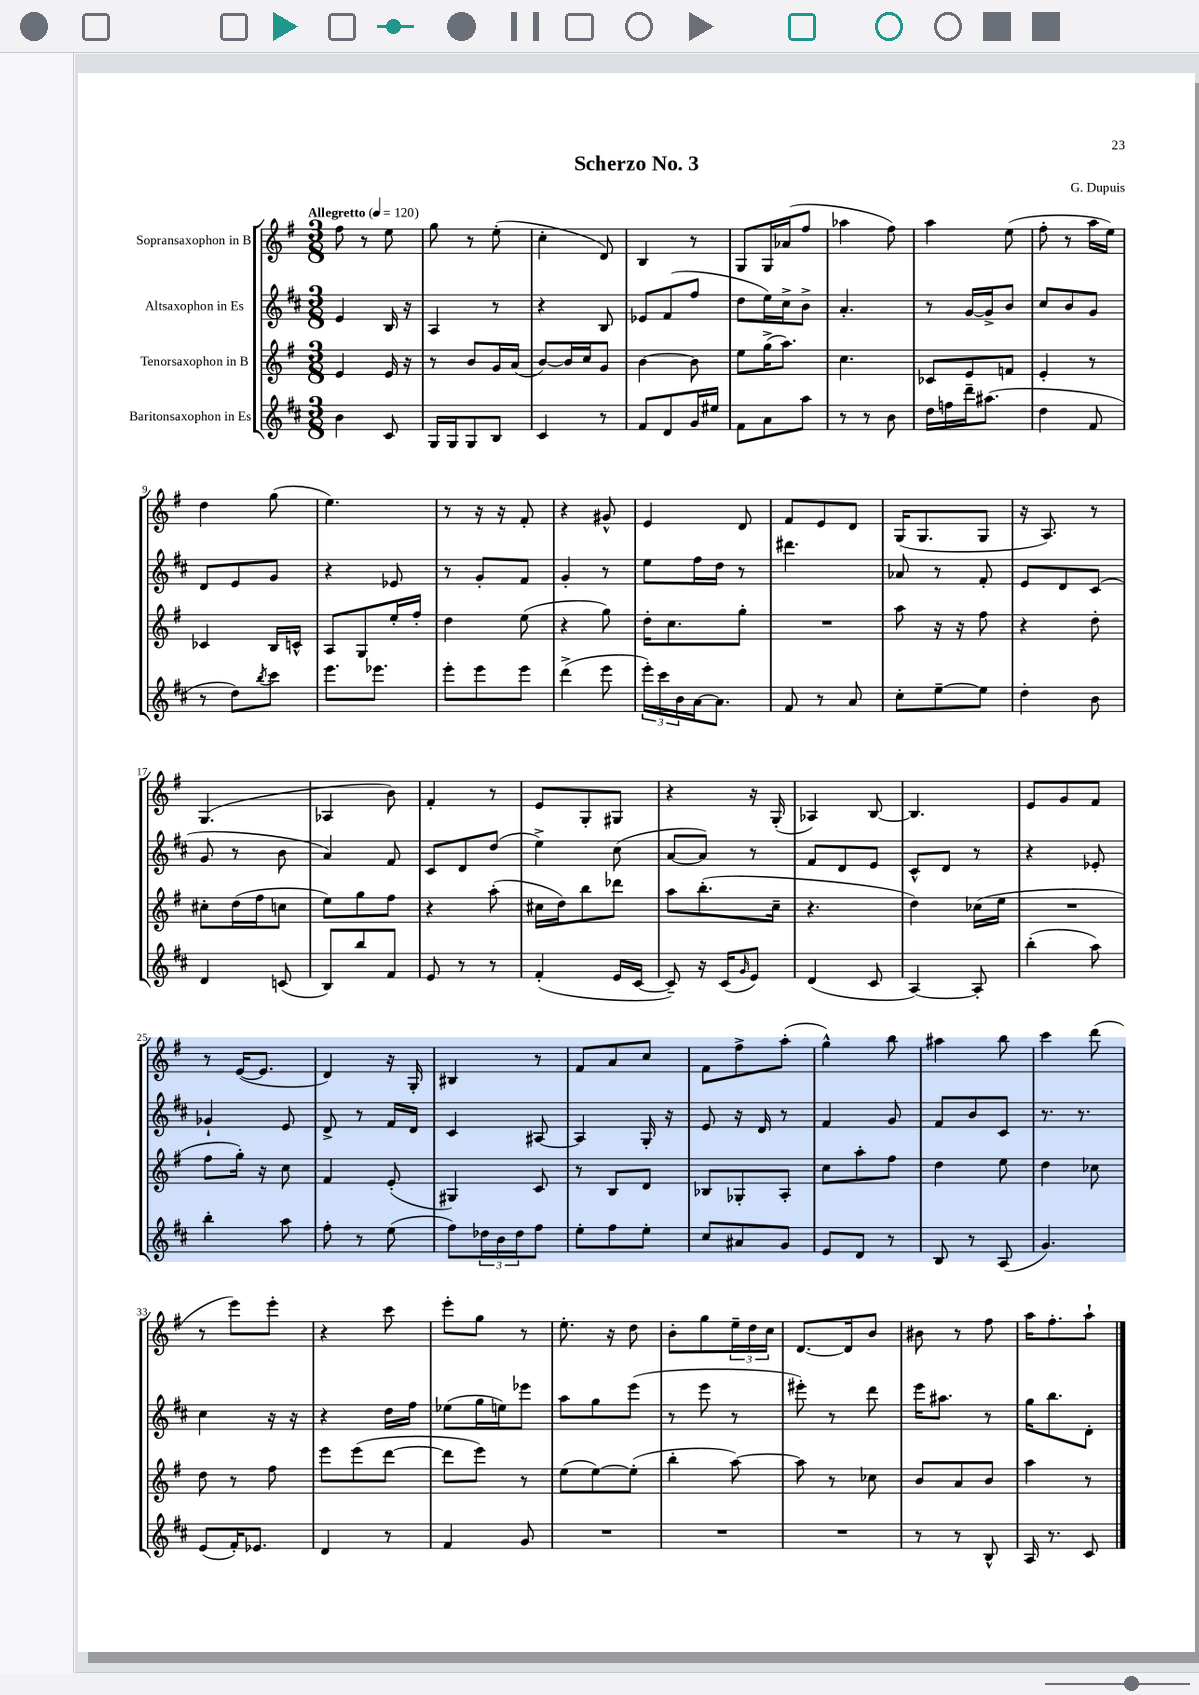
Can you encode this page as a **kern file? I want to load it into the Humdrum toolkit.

**kern	**kern	**kern	**kern
*part4	*part3	*part2	*part1
*staff4	*staff3	*staff2	*staff1
*I"Baritonsaxophon in Es	*I"Tenorsaxophon in B	*I"Altsaxophon in Es	*I"Sopransaxophon in B
*clefG2	*clefG2	*clefG2	*clefG2
*k[f#c#]	*k[f#]	*k[f#c#]	*k[f#]
*M3/8	*M3/8	*M3/8	*M3/8
*MM120	*MM120	*MM120	*MM120
=1	=1	=1	=1
!	!	!	!LO:TX:a:B:t=Allegretto
4b\	4e/	4e/	8ff#\
.	.	.	8r
8c#/	16e/	16B/	8ee\
.	16r	16r	.
=2	=2	=2	=2
16G/LL	8r	4A/	8gg\
16G/J	.	.	.
8G/	8b/L	.	8r
8B/J	16g/L	8r	(8ee'\
.	(16a/JJ	.	.
=3	=3	=3	=3
4c#/	[8b/L)	4r	4cc'\
.	16b/L]	.	.
.	16cc/J	.	.
8r	8g/J	8B/	8d/)
=4	=4	=4	=4
8f#/L	[4b\	8e-X/L	4B/
8d/	.	(8f#/	.
16g/L	8b\]	8ff#/J	8r
16ee#X/JJ	.	.	.
=5	=5	=5	=5
8f#\L	8ee\L	8dd\L	8G/L
8a\	(16gg^\K	16ee\L)	16G/L
.	8.aa\J)	16cc#^\J	(16a-X/J
8aa\J	.	8b^\J	8ff#/J
=6	=6	=6	=6
8r	4.cc\	4.a'/	4aa-X\
8r	.	.	.
8b\	.	.	8ff#\)
=7	=7	=7	=7
16dd\LL	8c-X/L	8r	4aa\
16ffn\	.	.	.
16ddd~\J	8e/	[16g/LL	.
(8.aa#X\J	.	16g^/J]	.
.	8fn/J	8b/J	(8ee\
=8	=8	=8	=8
4dd\	4e'/	8cc#/L	8ff#'\
.	.	8b/	8r
8f#/	8r	8g/J	16aa\LL
.	.	.	16ee\JJ)
!!LO:LB:g=z
=9	=9	=9	=9
8r	4c-X/	8d/L	4dd\
8dd\L)	.	8e/	.
8qbb/	.	.	.
8ccc#\J	16B/LL	8g/J	(8gg\
.	16cn^^/JJ	.	.
=10	=10	=10	=10
8.eee\L	8A/L	4r	4.ee\)
.	8G/	.	.
8.eee-X\J	.	.	.
.	16ee'/L	8e-X/	.
.	16ff#'/JJ	.	.
=11	=11	=11	=11
8eee'\L	4dd\	8r	8r
8eee\	.	8g'/L	16r
.	.	.	16r
8eee\J	(8ee\	8f#/J	8f#'/
=12	=12	=12	=12
(4ddd^\	4r	4g'/	4r
8eee\	8gg\)	8r	8g#X^^/
=13	=13	=13	=13
24eee'\LL)	16dd'\KL	8ee\L	4e/
24ccc#\	.	.	.
.	8.cc\	.	.
24b\	.	.	.
[16a\J	.	16ff#\L	.
8.a\J]	.	16dd\JJ	.
.	8gg'\J	8r	8d/
=14	=14	=14	=14
8f#/	4.r	4.ddd#X\	8f#/L
8r	.	.	8e/
8a/	.	.	8d/J
=15	=15	=15	=15
8cc#'\L	8aa\	8a-X/	(16G/KL
.	.	.	8.G/
[8ee~\	16r	8r	.
.	16r	.	.
8ee\J]	8ff#\	8f#'/	8G/J
=16	=16	=16	=16
4dd'\	4r	8e/L	16r
.	.	.	8.A/)
.	.	8d/	.
8b\	8dd'\	(8c#/J	8r
!!LO:LB:g=z
=17	=17	=17	=17
4d/	8cc#X'\L	8g/	(4.G/
.	(16dd\L	8r	.
.	16ff#\J	.	.
(8cn/	8ccn\J	8b\	.
=18	=18	=18	=18
8B/L)	8ee\L)	4a/)	4A-X/
8bb/	8gg\	.	.
8f#/J	8ff#\J	8f#/	8b\)
=19	=19	=19	=19
8e/	4r	8c#/L	4f#'/
8r	.	8d/	.
8r	(8aa'\	(8dd/J	8r
=20	=20	=20	=20
(4f#'/	16cc#X\LL	4ee^\)	8e/L
.	16dd\J)	.	.
.	8bb\	.	8G'/
16e/LL	8ddd-X\J	(8cc#\	8G#X/J
[16c#/JJ	.	.	.
=21	=21	=21	=21
8c#~/])	8aa\L	[8a/L	4r
16r	(8.bb'\	8a/J])	.
(16c#/KL	.	.	.
16qqg/	.	.	.
8e/J)	.	8r	16r
.	16cc~\Jk	.	(16G'/
=22	=22	=22	=22
(4d/	4.r	8f#/L	4A-X/)
.	.	8d/	.
8c#/	.	8e/J	[8B/
=23	=23	=23	=23
[4A/)	4dd\)	8c#^^/L	4.B/]
.	.	8d/J	.
8A'/]	(16cc-X\LL	8r	.
.	16ee\JJ	.	.
=24	=24	=24	=24
(4bb'\	4.r	4r	8e/L
.	.	.	8g/
8aa\)	.	8e-X'/	8f#/J
!!LO:LB:g=z
=25	=25	=25	=25
4bb'\	8ff#\L	4g-X`/	8r
.	16gg'\Jk)	.	([16e/KL
.	16r	.	8.e/J]
8aa\	8cc\	8e/	.
=26	=26	=26	=26
8ff#'\	4f#/	8d^/	4d/)
8r	.	8r	.
(8ee\	(8e'/	16f#/LL	16r
.	.	16d/JJ	16G'/
=27	=27	=27	=27
8ff#\L)	4G#X/)	4c#/	4B#X/
24dd-X\L	.	.	.
24b\	.	.	.
24dd-\J	.	.	.
8ff#\J	8c/	[8A#X/	8r
=28	=28	=28	=28
8ee'\L	8r	4A#/]	8f#/L
8ff#\	8B/L	.	8a/
8ee'\J	8d/J	16G'/	8cc/J
.	.	16r	.
=29	=29	=29	=29
8cc#/L	8B-X/L	8e/	8f#\L
8a#X/	8G-X'/	16r	8ff#^\
.	.	16d/	.
8g/J	8A'/J	8r	(8aa'\J
=30	=30	=30	=30
8e/L	8cc\L	4f#/	4gg^^\)
8d/J	8aa'\	.	.
8r	8ff#\J	8g/	8bb\
=31	=31	=31	=31
8B/	4dd\	8f#/L	4aa#X\
8r	.	8b/	.
(8A/	8ee\	8c#/J	8bb\
=32	=32	=32	=32
4.g/)	4dd\	8.r	4ccc\
.	.	8.r	.
.	8cc-X\	.	(8ddd\
!!LO:LB:g=z
=33	=33	=33	=33
(8e/L	8dd\	4cc#\	8r
16f#'/K)	8r	.	8eee\L)
8.e-X/J	.	.	.
.	8ff#\	16r	8eee'\J
.	.	16r	.
=34	=34	=34	=34
4d/	8eee\L	4r	4r
.	(8eee\	.	.
8r	[8ddd\J	16dd\LL	8ccc\
.	.	16ff#\JJ	.
=35	=35	=35	=35
4f#/	8ddd\L]	(8ee-X\L	8eee'\L
.	8eee\J)	16gg\L	8gg\J
.	.	16een\J)	.
8g/	8r	8eee-X\J	8r
=36	=36	=36	=36
4.r	(8ee\L	8aa\L	8.ee'\
.	[8ee\)	8gg\	.
.	.	.	16r
.	(8ee'\J]	(8eee\J	8dd\
=37	=37	=37	=37
4.r	4bb'\	8r	8b'\L
.	.	8eee\	8gg\
.	[8aa\)	8r	24ee~\L
.	.	.	24dd\
.	.	.	24cc\JJ
=38	=38	=38	=38
4.r	8aa\]	8eee#X'\)	[8.d/L
.	8r	8r	.
.	.	.	16d/k]
.	8cc-X\	8ddd\	8b/J
=39	=39	=39	=39
8r	8b/L	16eee\KL	8b#X\
.	.	8.aa#X\J	.
8r	8a/	.	8r
8B^^/	8b/J	8r	8ff#\
=40	=40	=40	=40
16A/	4aa\	16gg\KL	16aa\KL
8.r	.	8.bb\	8.ff#'\
8c#/	8r	8d'\J	8aa`\J
==	==	==	==
*-	*-	*-	*-
